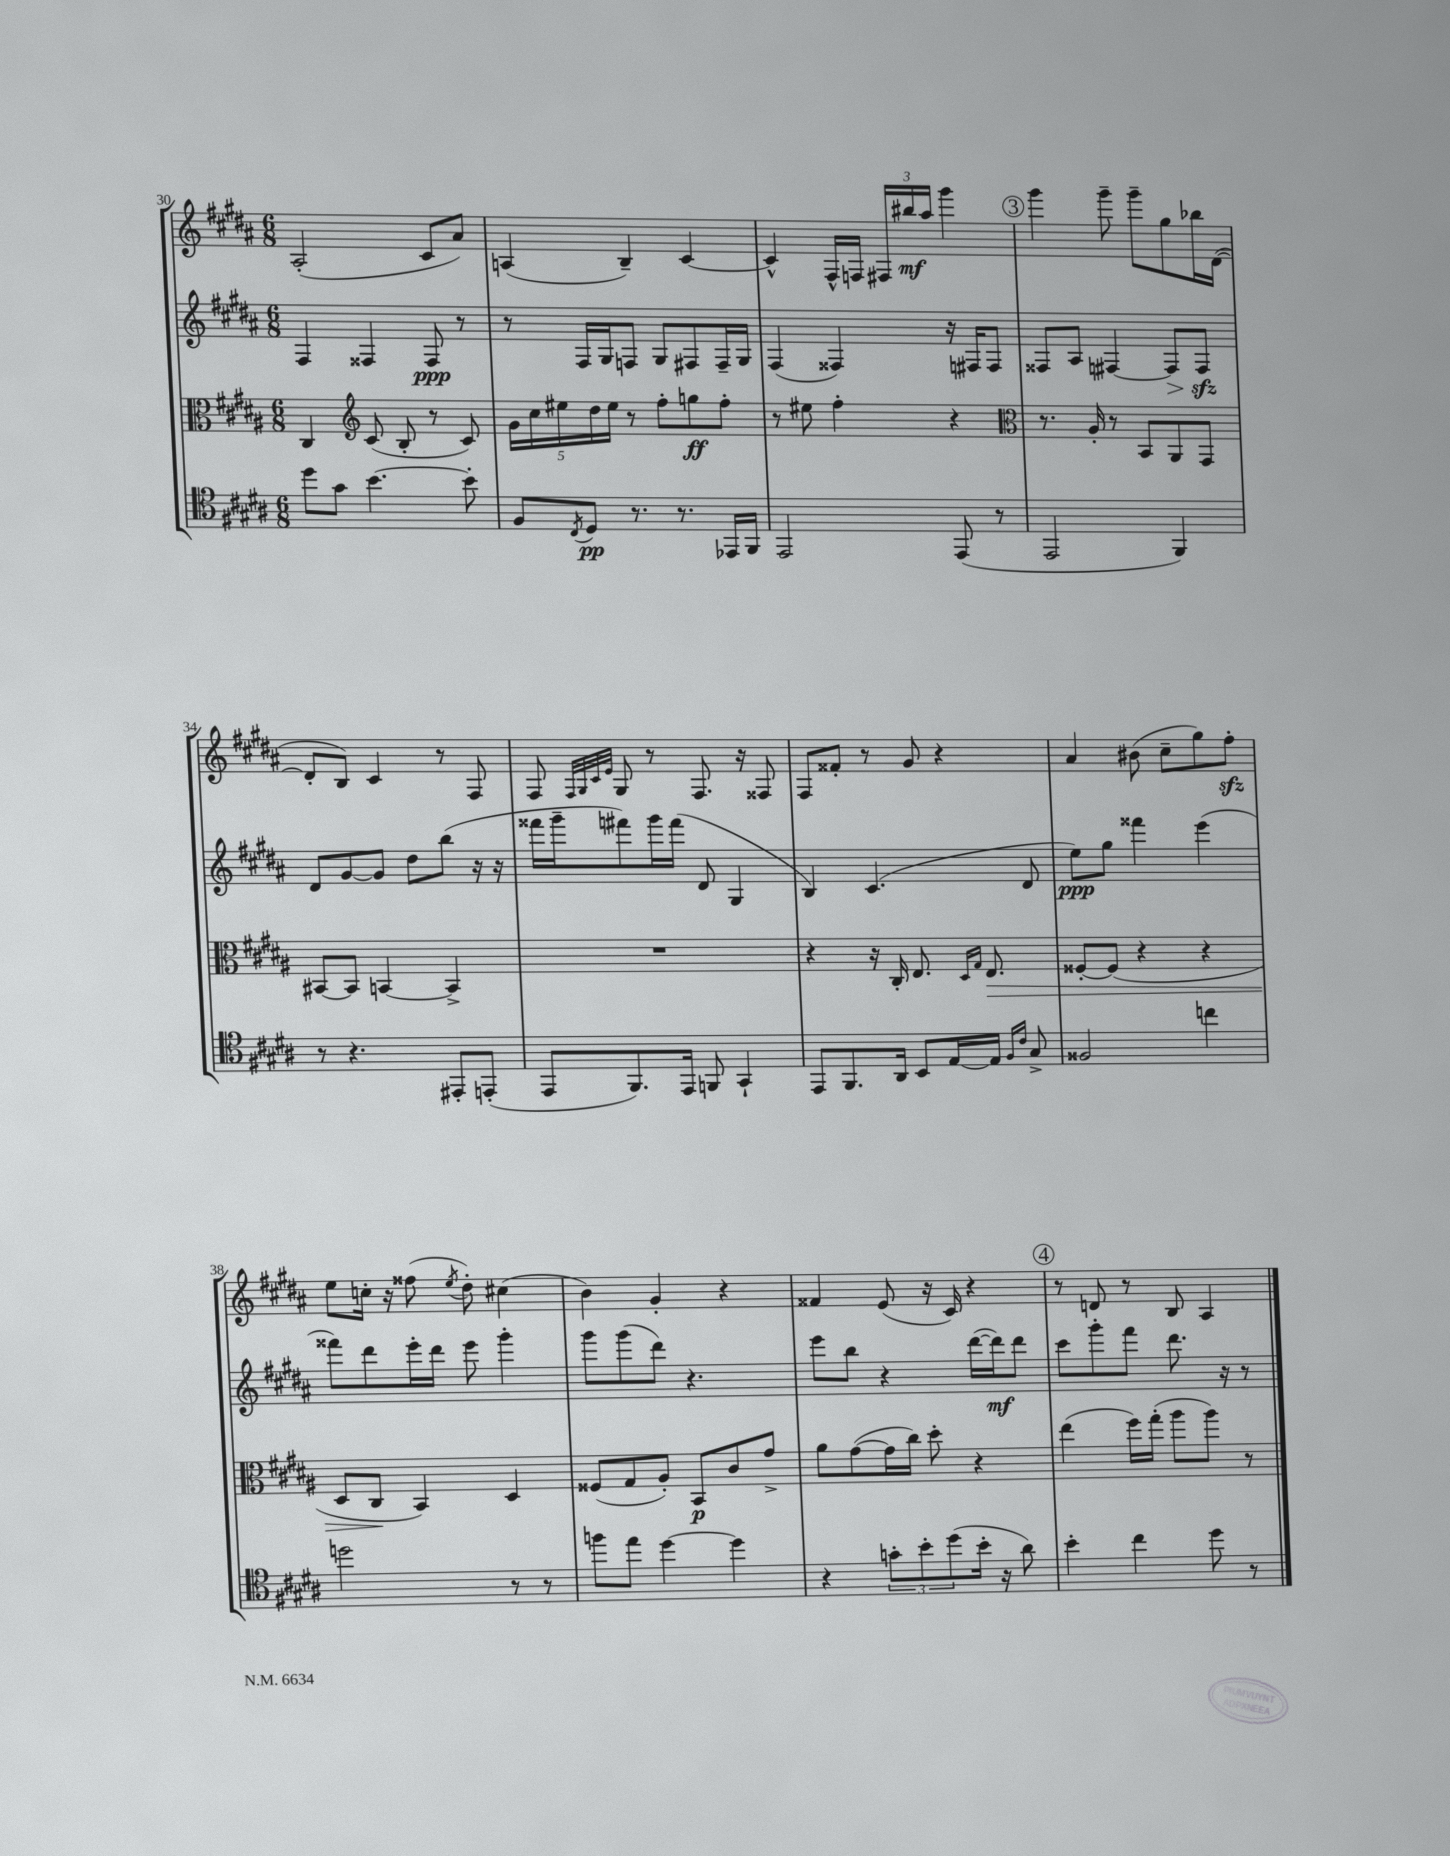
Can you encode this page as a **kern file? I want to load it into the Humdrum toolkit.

**kern	**dynam	**kern	**dynam	**kern	**dynam	**kern	**dynam
*part4	*part4	*part3	*part3	*part2	*part2	*part1	*part1
*staff4	*staff4	*staff3	*staff3	*staff2	*staff2	*staff1	*staff1
*clefC4	*	*clefC3	*	*clefG2	*	*clefG2	*
*k[f#c#g#d#a#]	*	*k[f#c#g#d#a#]	*	*k[f#c#g#d#a#]	*	*k[f#c#g#d#a#]	*
*M6/8	*	*M6/8	*	*M6/8	*	*M6/8	*
=30	=30	=30	=30	=30	=30	=30	=30
8dd#\L	.	4C#/	.	4F#/	.	(2A#'/	.
8g#\J	.	.	.	.	.	.	.
*	*	*clefG2	*	*	*	*	*
[4.b\	.	(8c#/	.	4F##X/	.	.	.
.	.	8B'/	.	.	.	.	.
.	.	8r	.	8F##/	ppp	8c#/L	.
8b'\]	.	8c#/)	.	8r	.	8a#/J)	.
=31	=31	=31	=31	=31	=31	=31	=31
8F#/L	.	20g#\LL	.	8r	.	(4An/	.
.	.	20cc#\	.	.	.	.	.
.	.	20ee#X\	.	.	.	.	.
8qC#/	.	.	.	.	.	.	.
8D#/J	pp	.	.	16F#/LL	.	.	.
.	.	20dd#\	.	.	.	.	.
.	.	.	.	16G#/J	.	.	.
.	.	20ee#\JJ	.	.	.	.	.
8.r	.	8r	.	8Fn/J	.	4B~/)	.
.	.	8ff#'\L	.	8G#/L	.	.	.
8.r	.	.	.	.	.	.	.
.	.	8ggn\	ff	8F#X/	.	[4c#/	.
16EE-X/LL	.	8ff#'\J	.	16F#~/L	.	.	.
16FF#/JJ	.	.	.	16G#/JJ	.	.	.
=32	=32	=32	=32	=32	=32	=32	=32
2EE/	.	8r	.	(4F#/	.	4c#^^/]	.
.	.	8ee#X\	.	.	.	.	.
.	.	4ff#'\	.	4F##X/)	.	16F#^^/LL	.
.	.	.	.	.	.	16Fn/JJ	.
.	.	.	.	.	.	24F#X/LL	.
.	.	.	.	.	.	24bb#X/	mf
.	.	.	.	.	.	24aa#/JJ	.
(8EE/	.	4r	.	16r	.	4ggg#\	.
.	.	.	.	16F#X/KL	.	.	.
8r	.	.	.	8F#/J	.	.	.
!!LO:REH:place=s1:t=3
=33	=33	=33	=33	=33	=33	=33	=33
*	*	*clefC3	*	*	*	*	*
2EE/	.	8.r	.	8F##X/L	.	4ggg#\	.
.	.	.	.	8A#/J	.	.	.
.	.	16A#'/	.	.	.	.	.
.	.	8r	.	[4F#X/	.	8ggg#~\	.
.	.	8BB/L	.	.	.	8ggg#~\L	.
!	!	!	!	!	!LO:HP:b	!	!
4FF#/)	.	8AA#/	.	8F#/L]	>	8gg#\	.
.	.	8GG#/J	.	8F#zz/J	.	16bb-X\L	.
.	.	.	.	.	.	([16d#\JJ	.
.	.	.	.	.	]	.	.
!!LO:LB:g=z
=34	=34	=34	=34	=34	=34	=34	=34
8r	.	[8BB#X/L	.	8d#/L	.	8d#'/L]	.
4.r	.	8BB#/J]	.	[8g#/	.	8B/J)	.
.	.	[4BBn/	.	8g#/J]	.	4c#/	.
.	.	.	.	8dd#\L	.	.	.
8EE#X'/L	.	4BB^/]	.	(8bb\J	.	8r	.
(8EEn'/J	.	.	.	16r	.	8F#/	.
.	.	.	.	16r	.	.	.
=35	=35	=35	=35	=35	=35	=35	=35
8EE/L	.	2.r	.	16fff##X\LL	.	8F#/	.
.	.	.	.	16ggg#~\J	.	.	.
.	.	.	.	.	.	32qqF#/LLL	.
.	.	.	.	.	.	32qqG#/	.
.	.	.	.	.	.	32qqc#/	.
.	.	.	.	.	.	32qqe/JJJ	.
8.FF#/)	.	.	.	8fff#X\)	.	8G#/	.
.	.	.	.	16ggg#\L	.	8r	.
16EE/Jk	.	.	.	(16fff#\JJ	.	.	.
8FFn/	.	.	.	8d#/	.	8.F#/	.
4GG#`/	.	.	.	4G#/	.	.	.
.	.	.	.	.	.	16r	.
.	.	.	.	.	.	8F##X/	.
=36	=36	=36	=36	=36	=36	=36	=36
8EE/L	.	4r	.	4B/)	.	8F#/L	.
8.FF#/	.	.	.	.	.	8f##X'/J	.
.	.	16r	.	(4.c#/	.	8r	.
16AA#/Jk	.	16C#'/	.	.	.	.	.
8BB/L	.	8.E/	.	.	.	8g#/	.
[16E/L	.	.	.	.	.	4r	.
.	.	16qqD#/LL	.	.	.	.	.
.	.	16qqG#/JJ	.	.	.	.	.
!	!	!	!LO:HP:b	!	!	!	!
16E/JJ]	.	8.E/	>	.	.	.	.
16qqF#/LL	.	.	.	.	.	.	.
16qqc#/JJ	.	.	.	.	.	.	.
8G#^/	.	.	.	8d#/	.	.	.
=37	=37	=37	=37	=37	=37	=37	=37
2F##X/	.	[8F##X'/L	.	8ee\L)	ppp	4a#/	.
.	.	(8F##/J]	.	8gg#\J	.	.	.
.	.	4r	.	4fff##X\	.	(8b#X\	.
.	.	.	.	.	.	8cc#~\L	.
4ccn\	.	4r	.	(4eee\	.	8gg#\)	.
.	.	.	.	.	.	8ff#zz'\J	.
!!LO:LB:g=z
=38	=38	=38	=38	=38	=38	=38	=38
2ddn\	.	8D#/L	.	8fff##X\L)	.	8ee\L	.
.	.	8C#/J	.	8ddd#\	.	16ccn'\Jk	.
.	.	.	.	.	.	16r	.
.	.	4BB/)	]	16eee'\L	.	(8ff##X\	.
.	.	.	.	16ddd#\JJ	.	.	.
.	.	.	.	.	.	8qee/	.
.	.	.	.	8eee\	.	8dd#'\)	.
8r	.	4D#/	.	4ggg#'\	.	(4cc#X\	.
8r	.	.	.	.	.	.	.
=39	=39	=39	=39	=39	=39	=39	=39
8ffn\L	.	(8F##X/L	.	8ggg#\L	.	4b\)	.
8ee\J	.	8G#/	.	(8ggg#\	.	.	.
[4dd#\	.	8A#'/J)	.	8ddd#\J)	.	4g#'/	.
.	.	8BB/L	p	4.r	.	.	.
4dd#\]	.	8c#/	.	.	.	4r	.
.	.	8g#^/J	.	.	.	.	.
=40	=40	=40	=40	=40	=40	=40	=40
4r	.	8a#\L	.	8eee\L	.	4f##X/	.
.	.	([8g#\	.	8bb\J	.	.	.
12gn'\L	.	16g#\L]	.	4r	.	(8e/	.
.	.	16cc#\JJ)	.	.	.	.	.
12b'\	.	.	.	.	.	.	.
.	.	8dd#'\	.	.	.	16r	.
(12dd#\	.	.	.	.	.	.	.
.	.	.	.	.	.	16c#/)	.
16b'\Jk	.	4r	.	([16ddd#\LL	.	4r	.
16r	.	.	.	16ddd#\J])	mf	.	.
8a#\)	.	.	.	8ddd#\J	.	.	.
!!LO:REH:place=s1:t=4
=41	=41	=41	=41	=41	=41	=41	=41
4b'\	.	(4ee\	.	8ccc#\L	.	8r	.
.	.	.	.	8ggg#'\	.	8dn/	.
4cc#\	.	16ff#\LL)	.	8fff#\J	.	8r	.
.	.	(16gg#'\JJ	.	.	.	.	.
.	.	8aa#\L	.	8.ddd#\	.	8B/	.
8dd#\	.	8aa#\J)	.	.	.	4A#/	.
.	.	.	.	16r	.	.	.
8r	.	8r	.	8r	.	.	.
==	==	==	==	==	==	==	==
*-	*-	*-	*-	*-	*-	*-	*-
